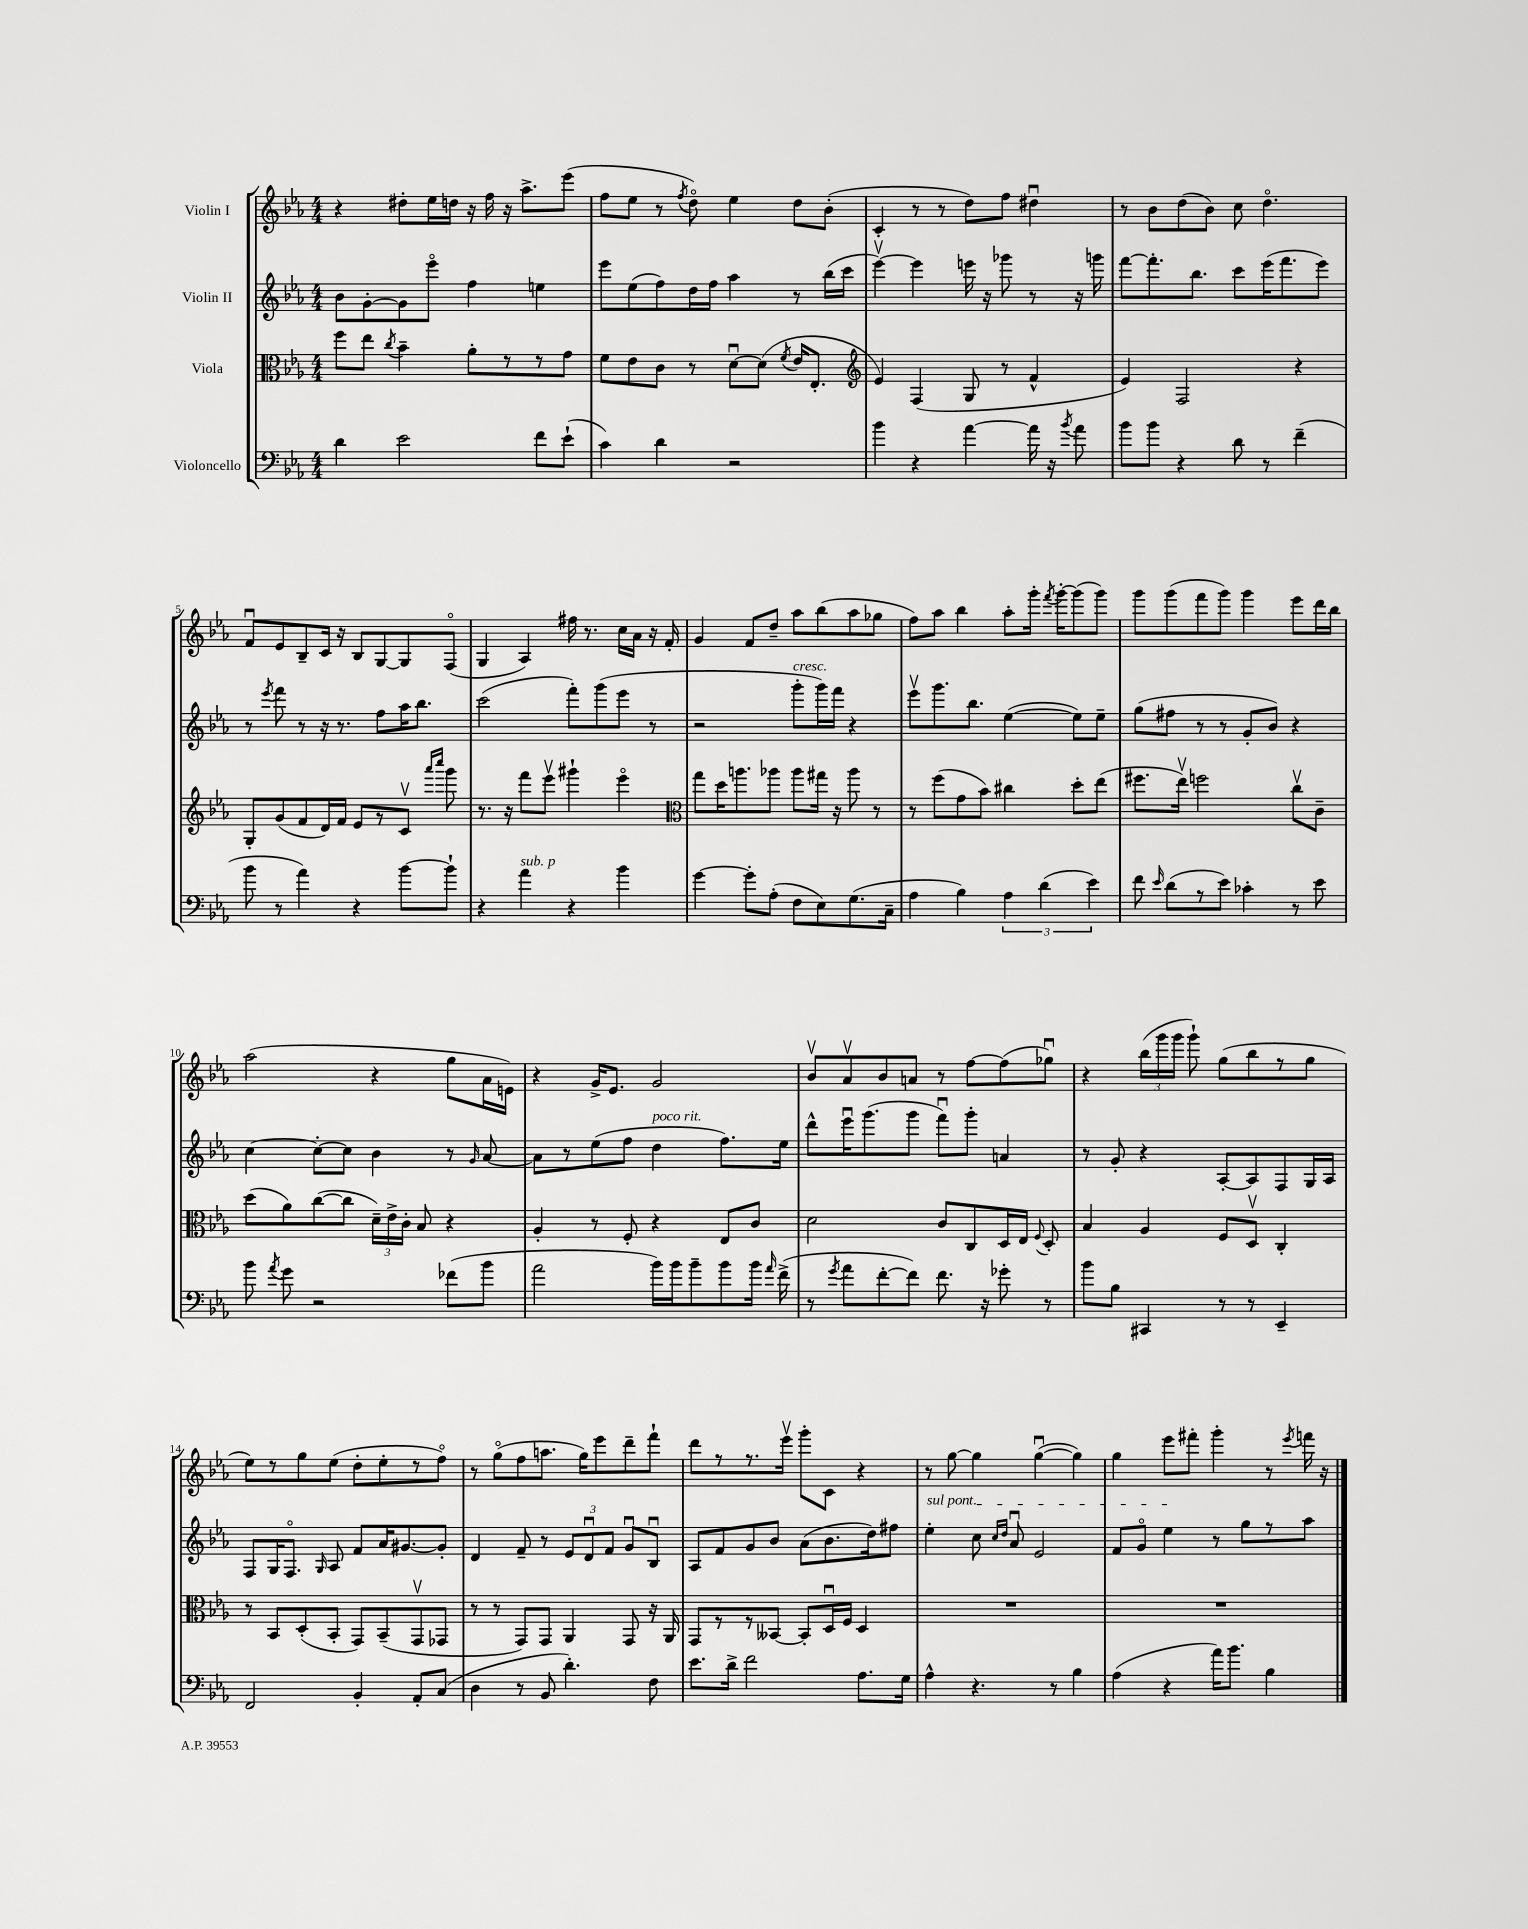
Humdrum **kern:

**kern	**kern	**kern	**kern
*part4	*part3	*part2	*part1
*staff4	*staff3	*staff2	*staff1
*I"Violoncello	*I"Viola	*I"Violin II	*I"Violin I
*clefF4	*clefC3	*clefG2	*clefG2
*k[b-e-a-]	*k[b-e-a-]	*k[b-e-a-]	*k[b-e-a-]
*M4/4	*M4/4	*M4/4	*M4/4
=1	=1	=1	=1
4d\	8ff\L	8b-\L	4r
.	8ee-\J	[8g'\	.
.	8qcc/	.	.
2e-\	4b-~\	8g\]	8dd#X'\L
.	.	8eee-\J	16ee-\L
.	.	.	16ddn\JJ
.	8a-'\L	4ff\	16r
.	.	.	16ff\
.	8r	.	16r
.	.	.	8.aa-^\L
8f\L	8r	4een\	.
(8e-`\J	8g\J	.	(8eee-\J
=2	=2	=2	=2
4c\)	8f\L	8eee-\L	8ff\L
.	8e-\	(8ee-\	8ee-\J
4d\	8c\J	8ff\)	8r
.	.	.	8qff/
.	8r	16dd\L	8dd\)
.	.	16ff\JJ	.
2r	[8du\L	4aa-\	4ee-\
.	(8d\J]	.	.
.	8qf/	.	.
.	16e-/KL	8r	8dd\L
.	8.E-'/J	.	.
.	.	(16bb-\LL	(8b-'\J
.	.	16ccc\JJ	.
=3	=3	=3	=3
*	*clefG2	*	*
4b-\	4e-/)	[4eee-v\)	4c'/
4r	(4F/	4eee-\]	8r
.	.	.	8r
[4a-\	8G/	16eeen\	8dd\L)
.	.	16r	.
.	8r	8ggg-X\	8ff\J
16a-\]	4f^^/	8r	4dd#Xu\
16r	.	.	.
8qb-/	.	.	.
8a-\	.	16r	.
.	.	16gggn\	.
=4	=4	=4	=4
8b-\L	4e-/)	[8fff\L	8r
8b-\J	.	8.fff'\]	8b-\L
4r	2F/	.	(8dd\
.	.	8.bb-\J	.
.	.	.	8b-\J)
8d\	.	8ccc\L	8cc\
8r	.	(16eee-\K	4.dd\
.	.	8.fff\	.
(4f~\	4r	.	.
.	.	8eee-\J)	.
!!LO:LB:g=z
=5	=5	=5	=5
8b-\	8G'/L	8r	8fu/L
.	.	8qeee-/	.
8r	(8g/	8fff\	8e-/
4a-\)	8f/	8r	8B-~/
.	16d/L)	16r	16c/Jk
.	16f/JJ	8.r	16r
4r	8e-/L	.	8B-/L
.	8r	8ff\L	[8G/
[8b-\L	8cv/J	16aa-\K	8G/]
.	.	8.bb-\J	.
.	16qqaaa-/LL	.	.
.	16qqcccc/JJ	.	.
8b-`\J]	8ggg\	.	(8F/J
=6	=6	=6	=6
4r	8.r	(2ccc\	4G/
.	16r	.	.
!LO:TX:a:i:t=sub. p	!	!	!
4a-\	8fff\L	.	4A-/)
.	8eee-v\J	.	.
4r	4ggg#X`\	8fff'\L)	16ff#X\
.	.	.	8.r
.	.	(8ggg\	.
4b-\	4eee-\	8eee-\J	16cc\LL
.	.	.	16a-\JJ
.	.	8r	16r
.	.	.	16f'/
=7	=7	=7	=7
*	*clefC3	*	*
[4g\	8gg\L	2r	4g/
.	16dd\K	.	.
.	8.aan\	.	.
8g'\L]	.	.	8f/L
(8A-'\J	8aa-X\J	.	8dd~/J
!	!	!LO:TX:a:i:t=cresc.	!
8F\L	8aa-\L	8ggg'\L	8aa-\L
8E-\)	16gg#X\Jk	16ggg\L)	(8bb-\
.	16r	16fff\JJ	.
(8.G\	8aa-\	4r	8aa-\
.	8r	.	8gg-X\J
16C~\Jk	.	.	.
=8	=8	=8	=8
4A-\	8r	8eee-v\L	8ff\L)
.	(8ff\L	8.ggg\	8aa-\J
4B-\)	8g\	.	4bb-\
.	.	8.bb-\J	.
.	8b-\J)	.	.
6A-\	4cc#X\	([4ee-\	8aa-'\L
.	.	.	16ggg'\Jk
(6d\	.	.	.
.	.	.	8qfff/
.	.	.	[16ggg'\KL
.	8dd'\L	8ee-\L])	(8ggg\]
6e-\)	.	.	.
.	(8ee-\J	8ee-~\J	8ggg\J)
=9	=9	=9	=9
8f\	8.ff#X\L	(8gg\L	8ggg\L
16qqe-/	.	.	.
(8d\L	.	8ff#X\J	(8ggg\
.	16ee-v\Jk)	.	.
8r	2ffn\	8r	8fff\
8e-\J)	.	8r	8ggg\J)
4c-X'\	.	8g'/L	4ggg\
.	.	8b-/J)	.
8r	8ccv\L	4r	8eee-\L
8e-\	8c~\J	.	16ddd\L
.	.	.	16bb-\JJ
!!LO:LB:g=z
=10	=10	=10	=10
8b-\	(8dd\L	[4cc\	(2aa-\
8qa-/	.	.	.
8g\	8a-\)	.	.
2r	([8cc\	8cc'\L_	.
.	8cc\J]	8cc\J]	.
.	24d~\LL)	4b-\	4r
.	24e-^\	.	.
.	24c'\JJ	.	.
.	8B-/	.	.
(8f-X\L	4r	8r	8gg\L
.	.	16qqg/	.
8b-\J	.	[8a-/	16a-\L
.	.	.	16en\JJ)
=11	=11	=11	=11
2a-\	4A-'/	8a-\L]	4r
.	.	8r	.
.	8r	(8ee-\	16g^/KL
.	.	.	8.e-/J
.	8F'/	8ff\J	.
!	!	!LO:TX:a:i:t=poco rit.	!
16b-\LL)	4r	4dd\	2g/
16b-\J	.	.	.
8b-~\	.	.	.
8b-\	8E-/L	8.ff\L)	.
16b-\Jk	8c/J	.	.
16qqa-/	.	.	.
(16f^\	.	16ee-\Jk	.
=12	=12	=12	=12
8r	2d\	8ddd^^\L	8b-v/L
8qg/	.	.	.
8a-\L	.	16eee-u\K	8a-v/
.	.	(8.ggg\	.
[8f'\	.	.	8b-/
8f\J])	.	8ggg\J	8an/J
8.f\	8c/L	8fffu\L)	8r
.	8C/	8ggg'\J	[8ff\L
16r	.	.	.
8g-X'\	16D/L	4an/	(8ff\]
.	16E-/JJ	.	.
.	8qqF/	.	.
8r	8D'/	.	8gg-Xu\J)
=13	=13	=13	=13
8b-\L	4B-/	8r	4r
8B-\J	.	8g'/	.
4CC#X/	4A-/	4r	(24bb-\LL
.	.	.	24ggg\
.	.	.	24ggg\JJ
.	.	.	8ggg`\)
8r	8F/L	[8A-'/L	(8gg\L
8r	8Dv/J	8A-/]	8bb-\
4EE-~/	4C'/	8F/	8r
.	.	16G/L	8gg\J
.	.	16A-/JJ	.
!!LO:LB:g=z
=14	=14	=14	=14
2FF/	8r	8F/L	8ee-\L)
.	8BB-/L	16G/K	8r
.	.	8.F/J	.
.	(8D'/	.	8gg\
.	.	16qqG/	.
.	8BB-'/J	8A-/	(8ee-\J
4BB-'/	8GG/L)	8f/L	8dd'\L
.	(8BB-~/	16a-/K	8ee-'\
.	.	[8.g#X/	.
8AA-'/L	8GGv/	.	8r
(8C/J	8GG-X/J	8g#'/J]	8ff\J)
=15	=15	=15	=15
4D\	8r	4d/	8r
.	8r	.	(8gg\L
8r	8GG/L)	8f~/	8ff\
8BB-/	8GG/J	8r	8.aan\J
4.d'\)	4AA-/	12e-/L	.
.	.	.	16gg\KL)
.	.	12du/	.
.	.	.	8eee-\
.	.	12f/J	.
.	8GG/	8gu/L	8ddd~\
8F\	16r	8B-u/J	8fff`\J
.	16AA-/	.	.
=16	=16	=16	=16
8.e-\L	8GG/L	8A-/L	8ddd\L
.	8r	8f/	8r
16d^\Jk	.	.	.
2f\	8r	8g/	8.r
.	[8BB--X/J	8b-/J	.
.	.	.	16eee-v\Jk
.	8BB--'/L]	(8a-\L	8ggg'\L
.	16Du/L	8.b-\	8c\J
.	16F/JJ	.	.
8.A-\L	4D/	.	4r
.	.	16dd\k)	.
.	.	8ff#X\J	.
16G\Jk	.	.	.
=17	=17	=17	=17
!	!	!LO:TX:a:i:t=sul pont.	!
4A-^^\	1r	4ee-'\	8r
.	.	.	[8gg\
4.r	.	8cc\	4gg\]
.	.	16qqcc/LL	.
.	.	16qqdd/JJ	.
.	.	8a-u/	.
.	.	2e-/	([4ggu\
8r	.	.	.
4B-\	.	.	4gg\])
=18	=18	=18	=18
(4A-\	1r	8f/L	4gg\
.	.	8g/J	.
4r	.	4ee-\	8eee-\L
.	.	.	8fff#X'\J
16a-\KL)	.	8r	4ggg'\
8.b-\J	.	.	.
.	.	8gg\L	.
4B-\	.	8r	8r
.	.	.	8qeee-/
.	.	8aa-\J	16fffn\
.	.	.	16r
==	==	==	==
*-	*-	*-	*-
